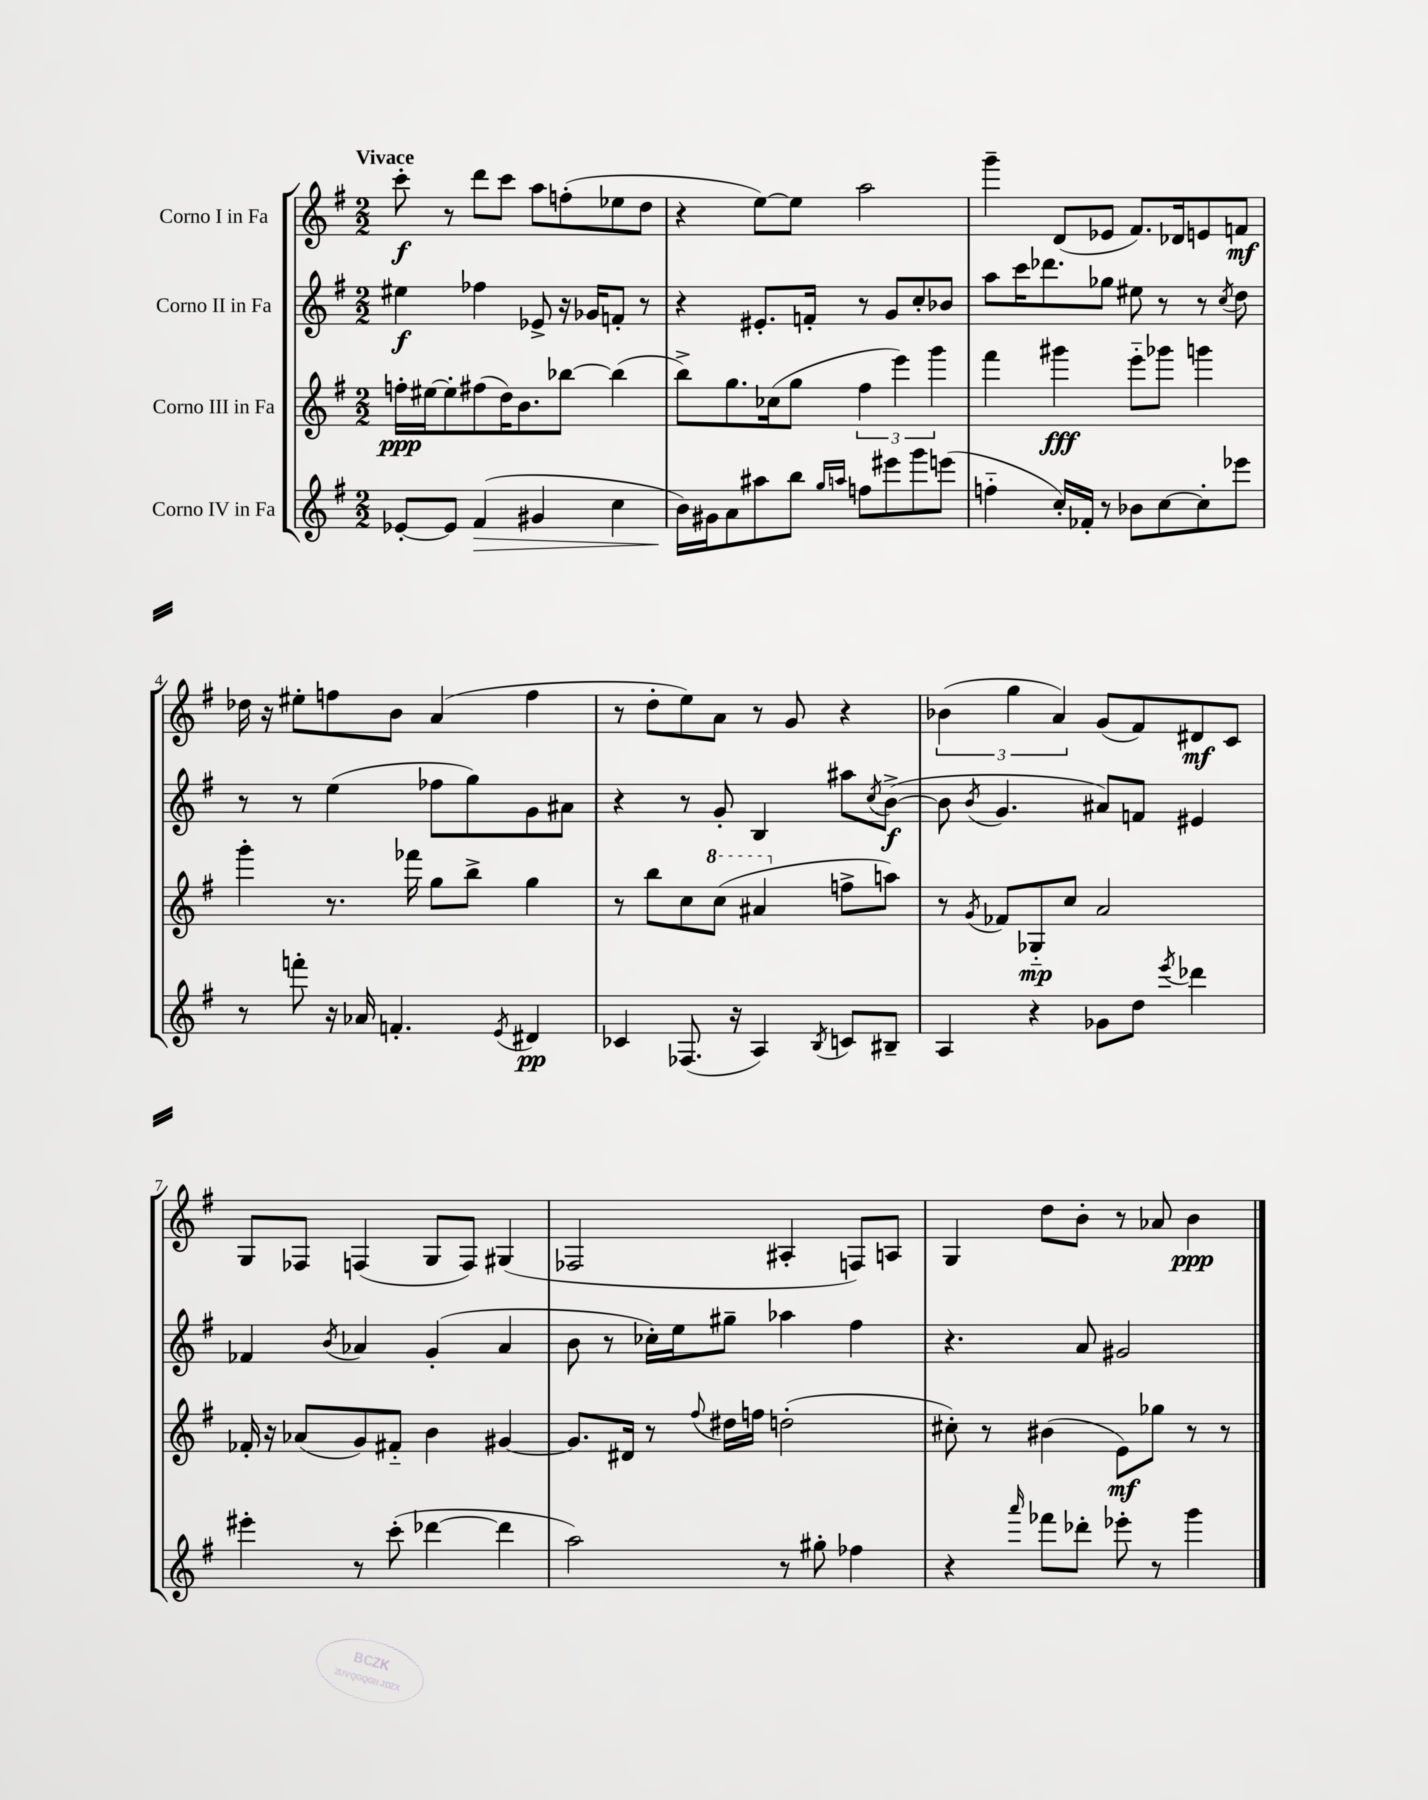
<<
\new StaffGroup <<
\new Staff = "s0" \with { instrumentName = "Corno I in Fa" } {
    \clef treble \key g \major \numericTimeSignature \time 2/2 \tempo "Vivace"
    c'''8-.\f r8 d'''8 c'''8 a''8 f''8-.( ees''8 d''8 |
    r4 e''8~) e''8 a''2 |
    g'''4-- d'8( ees'8 fis'8.) des'16 e'8 f'8\mf |
    des''16 r16 eis''8-. f''8 b'8 a'4( f''4 |
    r8 d''8-. e''8) a'8 r8 g'8 r4 |
    \tuplet 3/2 { bes'4( g''4 a'4) } g'8( fis'8) dis'8\mf c'8 |
    g8 fes8 f4( g8 f8) gis4( |
    fes2 ais4-. f8) a8 |
    g4 d''8 b'8-. r8 aes'8 b'4\ppp \bar "|." |
}
\new Staff = "s1" \with { instrumentName = "Corno II in Fa" } {
    \clef treble \key g \major \numericTimeSignature \time 2/2
    eis''4\f fes''4 ees'8-> r16 ges'16 f'8-. r8 |
    r4 eis'8.-. f'16-. r8 g'8 c''8-. bes'8 |
    a''8 c'''16 des'''8. ges''8 eis''8 r8 r8 \acciaccatura { c''8 } d''8 |
    r8 r8 e''4( fes''8 g''8) g'8 ais'8 |
    r4 r8 g'8-. b4 ais''8 \acciaccatura { c''8 } b'8~->\f( |
    b'8 \acciaccatura { b'8 } g'4. ais'8) f'8 eis'4 |
    fes'4 \acciaccatura { b'8 } aes'4 g'4-.( aes'4 |
    b'8 r8 ces''16-.) e''16 gis''8-- aes''4 fis''4 |
    r4. a'8 gis'2 \bar "|." |
}
\new Staff = "s2" \with { instrumentName = "Corno III in Fa" } {
    \clef treble \key g \major \numericTimeSignature \time 2/2
    f''16-.\ppp eis''16~ eis''8-. fis''8( d''16) b'8. bes''8~ bes''4( |
    b''8->) g''8. ces''16( g''8 \tuplet 3/2 { fis''4 e'''4) g'''4 } |
    fis'''4 gis'''4\fff e'''8-_ ges'''8 g'''4 |
    g'''4-. r8. fes'''16 g''8 b''8-> g''4 |
    r8 b''8 c''8 \ottava #1 c'''8( ais''4 \ottava #0 f''8-> a''8) |
    r8 \acciaccatura { g'8 } fes'8 ges8-_\mp c''8 a'2 |
    fes'16-. r16 aes'8( g'8) fis'8-_ b'4 gis'4~ |
    gis'8. dis'16 r8 \appoggiatura { fis''8 } dis''16 f''16 d''2-.( |
    cis''8-.) r8 bis'4( e'8\mf) ges''8 r8 r8 \bar "|." |
}
\new Staff = "s3" \with { instrumentName = "Corno IV in Fa" } {
    \clef treble \key g \major \numericTimeSignature \time 2/2
    ees'8~-. ees'8 fis'4\>( gis'4 c''4 |
    b'16\!) gis'16 a'8 ais''8 b''8 \grace { g''16 a''16 } f''8 eis'''8 g'''8 e'''8( |
    f''4-_ c''16-.) fes'16-. r8 bes'8 c''8~ c''8-. ees'''8 |
    r8 f'''8-. r16 aes'16 f'4.-. \acciaccatura { e'8 } dis'4\pp |
    ces'4 fes8.( r16 a4) \acciaccatura { b8 } c'8 bis8-- |
    a4 r4 ges'8 d''8 \acciaccatura { e'''8 } des'''4 |
    eis'''4-. r8 c'''8-.( des'''4~ des'''4 |
    a''2) r8 gis''8-. fes''4 |
    r4 \grace { a'''16 } fes'''8 des'''8-. ees'''8-. r8 g'''4 \bar "|." |
}
>>
>>
